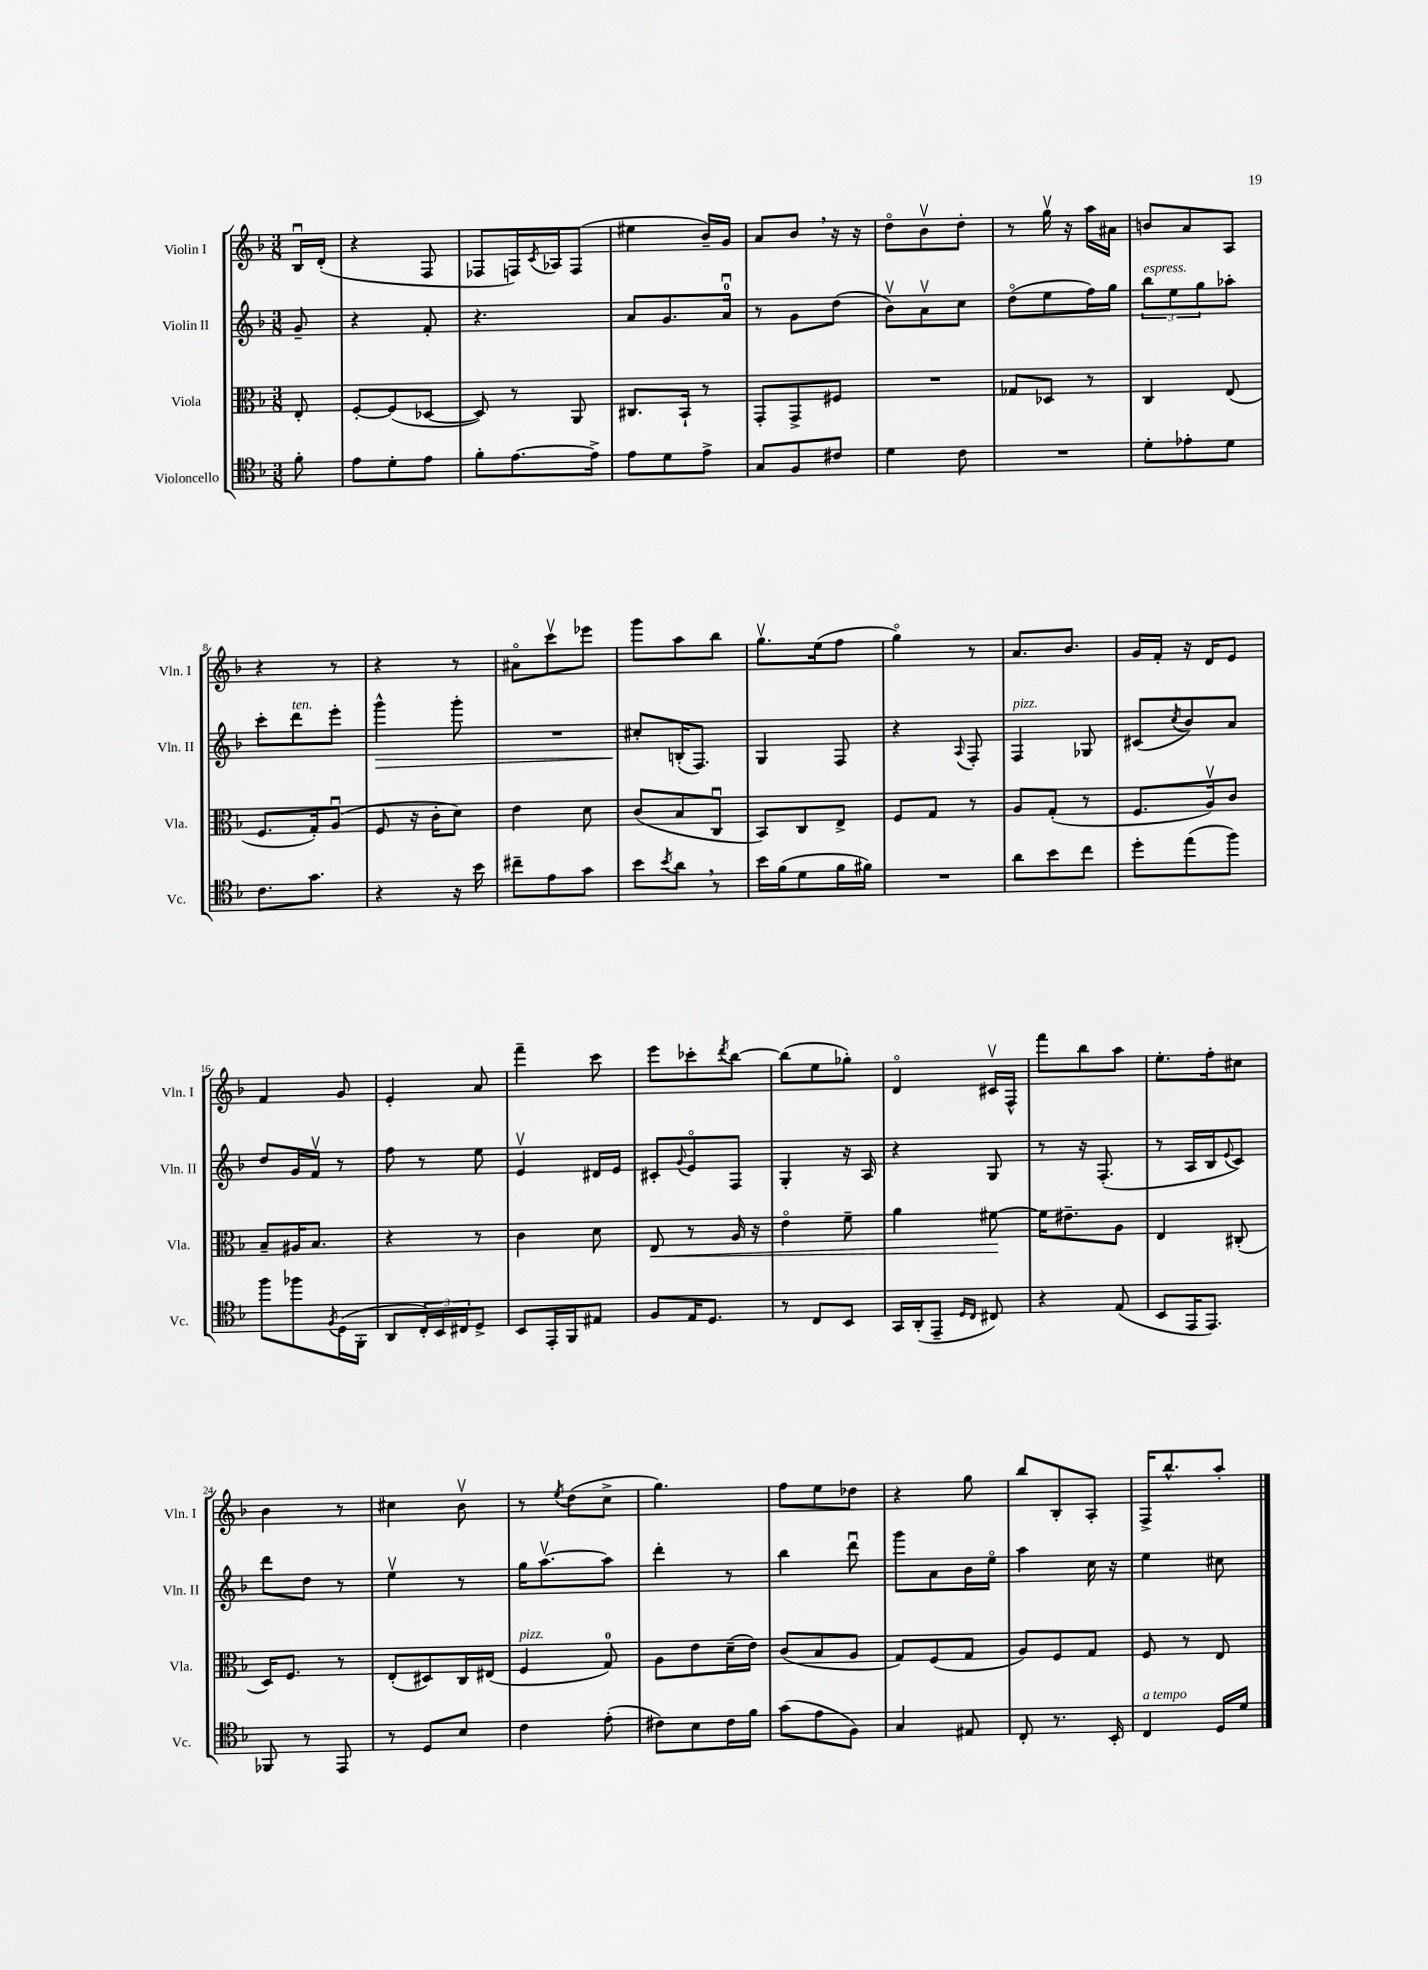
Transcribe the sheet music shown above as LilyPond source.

<<
\new StaffGroup <<
\new Staff = "s0" \with { instrumentName = "Violin I" shortInstrumentName = "Vln. I" } {
    \clef treble \key f \major \numericTimeSignature \time 3/8 \partial 8
    bes16\downbow d'16-.( |
    r4 f8 |
    fes8 f16) \acciaccatura { c'8 } aes16 f8( |
    eis''4 bes'16--) g'16 |
    a'8 bes'8 \breathe r16 r16 |
    d''8\flageolet bes'8\upbow d''8-. |
    r8 g''16\upbow r16 a''16 ais'16 |
    b'8 a'8 a8 |
    r4 r8 |
    r4 r8 |
    ais'8\flageolet c'''8\upbow ees'''8 |
    g'''8 a''8 bes''8 |
    g''8.\upbow e''16( f''8 |
    g''4\flageolet) r8 |
    a'8. bes'8. |
    g'16 f'16-. r16 d'16 e'8 |
    f'4 g'8 |
    e'4-. a'8 |
    f'''4-- c'''8 |
    e'''8 ces'''8-. \acciaccatura { d'''8 } bes''8~ |
    bes''8( e''8 ges''8-.) |
    d'4\flageolet cis'16\upbow f16-^ |
    f'''8 bes''8 a''8 |
    e''8.-. f''16-. cis''8 |
    bes'4 r8 |
    cis''4 bes'8\upbow |
    r8 \acciaccatura { e''8 } d''8( c''8-> |
    g''4.) |
    f''8 e''8 des''8 |
    r4 g''8 |
    bes''8 bes8-. a8-. |
    f16-> bes''8.-^ a''8-. \bar "|." |
}
\new Staff = "s1" \with { instrumentName = "Violin II" shortInstrumentName = "Vln. II" } {
    \clef treble \key f \major \numericTimeSignature \time 3/8 \partial 8
    g'8-- |
    r4 f'8-. |
    r4. |
    a'8 g'8. a'16-0\downbow |
    r8 g'8 d''8( |
    bes'8\upbow) a'8\upbow c''8 |
    d''8\flageolet( e''8 f''16) g''16 |
    \tuplet 3/2 { bes''8^\markup { \italic "espress." } e''8 g''8 } aes''8-. |
    c'''8-. d'''8^\markup { \italic "ten." } e'''8-. |
    g'''4-^\> g'''8-. |
    R4. |
    cis''8-.\! b16-.( f8.) |
    g4 f8 |
    r4 \appoggiatura { a8 } f8-. |
    f4^\markup { \italic "pizz." } ges8 |
    cis'8( \acciaccatura { c''8 } bes'8) a'8 |
    d''8 g'16 f'16\upbow r8 |
    f''8 r8 e''8 |
    e'4\upbow dis'16 e'16 |
    cis'8-. \appoggiatura { g'8 } e'8\flageolet f8 |
    g4-. r16 a16 |
    r4 g8 |
    r8 r16 f8.-.( |
    r8 a16 bes16 \appoggiatura { e'8 } c'8) |
    d'''8 d''8 r8 |
    e''4\upbow r8 |
    g''16 a''8.~\upbow a''8 |
    d'''4-. r8 |
    bes''4 d'''8\downbow |
    g'''8 a'8 bes'16 e''16\flageolet |
    a''4 c''16 r16 |
    e''4 cis''8 \bar "|." |
}
\new Staff = "s2" \with { instrumentName = "Viola" shortInstrumentName = "Vla." } {
    \clef alto \key f \major \numericTimeSignature \time 3/8 \partial 8
    e8-. |
    f8~-. f8( des8~ |
    des8) r8 a,8 |
    cis8. bes,16-! r8 |
    g,8-. g,8-> fis8 |
    R4. |
    ges8 des8 r8 |
    c4 e8( |
    f8. g16-.) a8\downbow( |
    f8 r16 c'16-. d'8) |
    e'4 d'8 |
    c'8( bes8 c8\downbow |
    bes,8) c8 e8-> |
    f8 g8 r8 |
    a8 g8-.( r8 |
    f8. a16\upbow) c'8 |
    bes8-- ais16 bes8. |
    r4 r8 |
    c'4 d'8 |
    e8\< r8 a16 r16 |
    e'4\flageolet f'8-- |
    a'4 fis'8~\! |
    fis'16 eis'8.-- a8 |
    e4 cis8-.( |
    d16) f8. r8 |
    e8-.( dis8) c16 eis16( |
    f4^\markup { \italic "pizz." } g8-0) |
    a8 e'8 d'16--( e'16) |
    c'8( bes8 a8 |
    g8) f8( g8 |
    a8) f8 g8 |
    f8 r8 e8 \bar "|." |
}
\new Staff = "s3" \with { instrumentName = "Violoncello" shortInstrumentName = "Vc." } {
    \clef tenor \key f \major \numericTimeSignature \time 3/8 \partial 8
    f'8-. |
    e'8 d'8-. e'8 |
    f'8-. e'8.~ e'16-> |
    e'8 d'8 e'8-> |
    g8 f8 cis'8 |
    d'4 c'8 |
    R4. |
    d'8-. ees'8-. d'8 |
    c'8. g'8. |
    r4 r16 bes'16 |
    cis''8-- e'8 g'8 |
    bes'8 \acciaccatura { bes'8 } a'8 \breathe r8 |
    bes'16 f'16( d'8 f'16 fis'16) |
    R4. |
    a'8 bes'8 c''8 |
    d''8-. e''8( f''8) |
    f''8 fes''8 \acciaccatura { f8 } d16( f,16-. |
    a,8 \tuplet 3/2 { c16-.) bes,16 cis16 } d8-> |
    bes,8 e,16-. f,16 eis8 |
    f8 e16 d8. |
    r8 c8 bes,8 |
    g,16 a,16-.( e,8-- \grace { d16 c16 } cis8) |
    r4 e8( |
    bes,8 e,16 e,8.) |
    fes,8 r8 e,8 |
    r8 d8 bes8 |
    c'4 e'8-.( |
    cis'8) bes8 cis'16 f'16 |
    g'8( e'8 f8) |
    g4 eis8 |
    c8-. r8. bes,16-. |
    c4^\markup { \italic "a tempo" } d16 d'16 \bar "|." |
}
>>
>>
